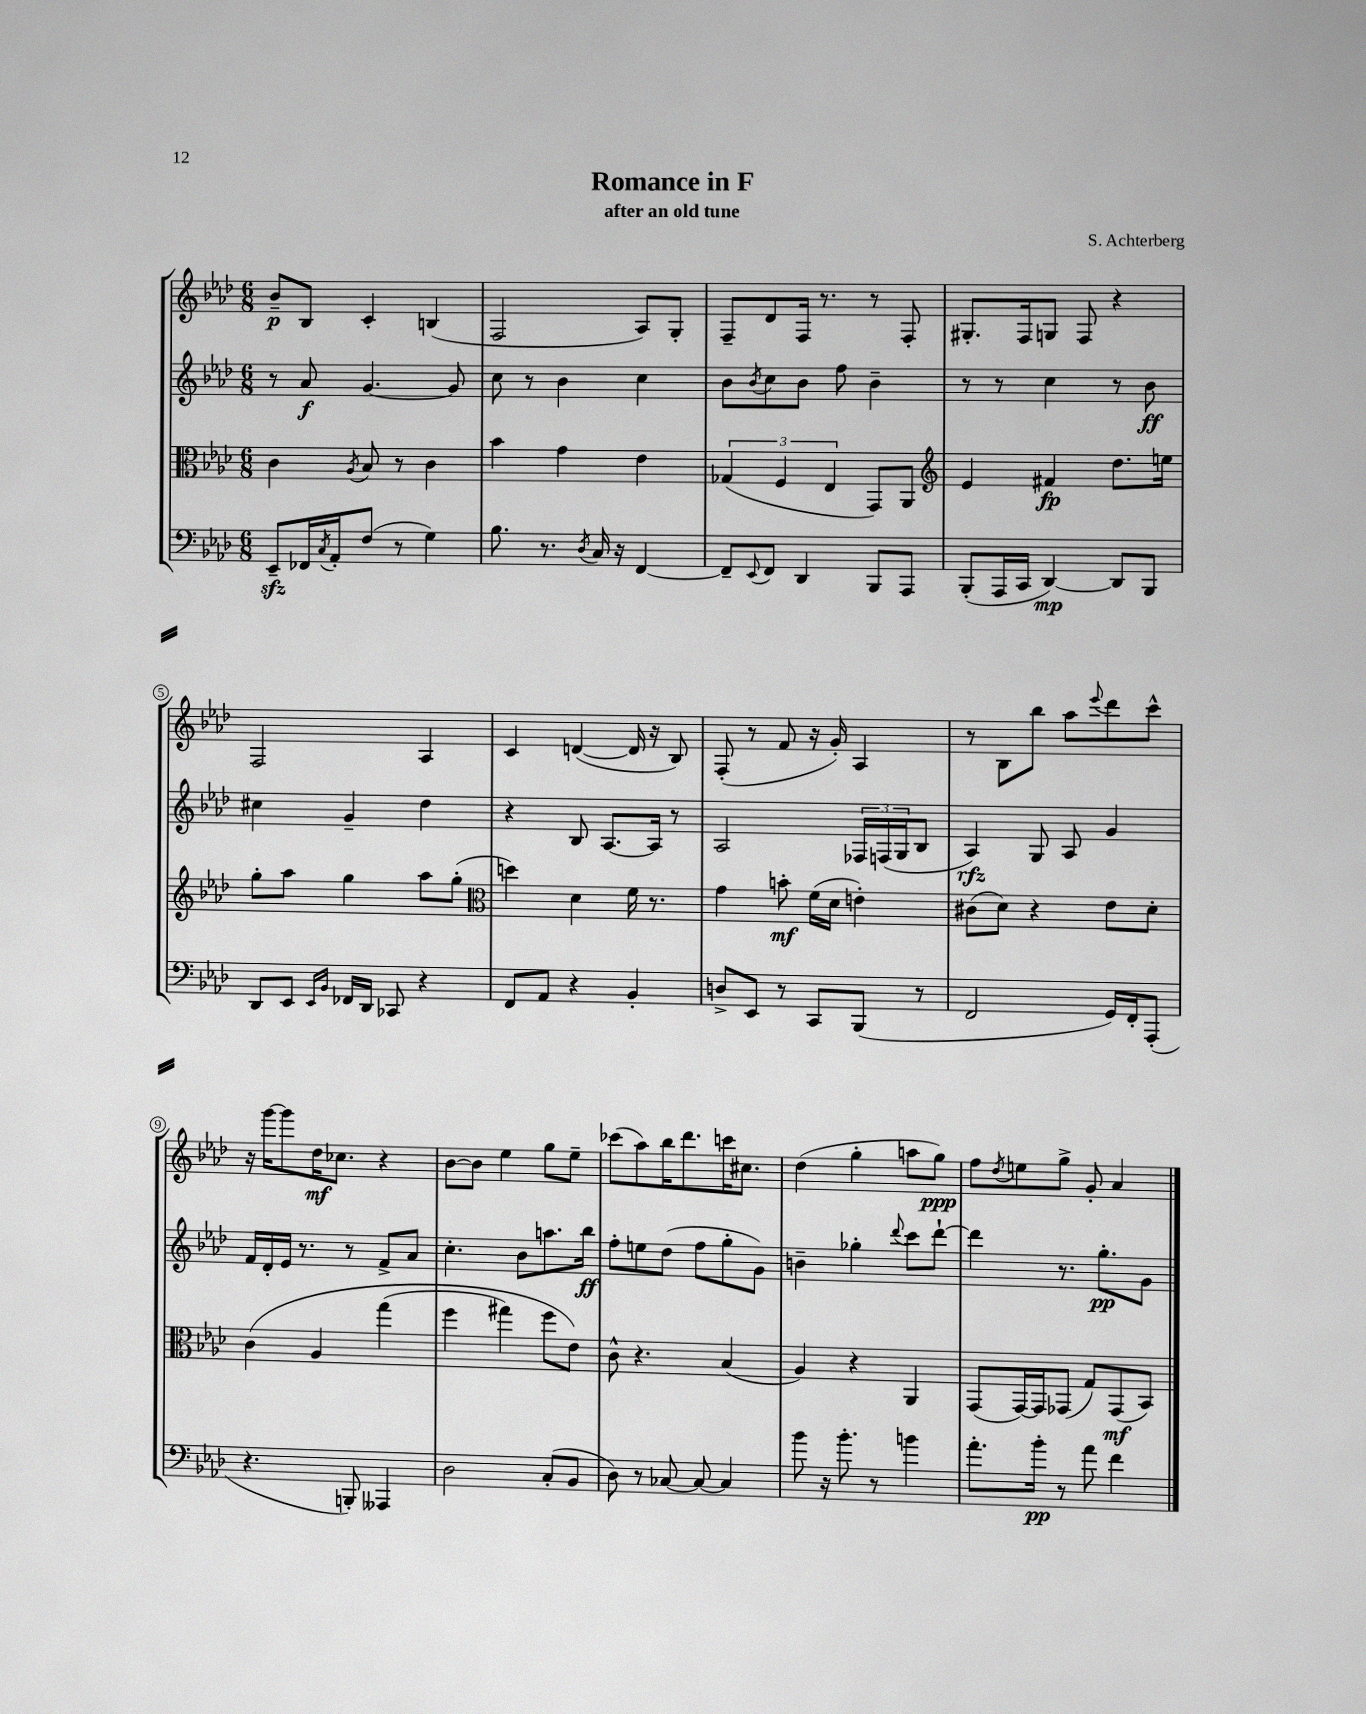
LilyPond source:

\header { title = "Romance in F" composer = "S. Achterberg" subtitle = "after an old tune" }
<<
\new StaffGroup <<
\new Staff = "s0" {
    \clef treble \key aes \major \numericTimeSignature \time 6/8
    bes'8--\p bes8 c'4-. b4( |
    f2 aes8) g8-. |
    f8-- des'8 f16 r8. r8 f8-. |
    gis8.-. f16 g8 f8 r4 |
    f2 aes4 |
    c'4 d'4~( d'16 r16 bes8) |
    f8-.( r8 f'8 r16 g'16-.) aes4 |
    r8 bes8 bes''8 aes''8 \appoggiatura { ees'''8 } des'''8 c'''8-^ |
    r16 g'''16~ g'''8 des''16\mf ces''8. r4 |
    bes'8~ bes'8 ees''4 g''8 ees''8-- |
    ces'''8( aes''8) bes''16 des'''8. c'''16 cis''8. |
    des''4( g''4-. a''8 g''8\ppp) |
    f''8 \acciaccatura { des''8 } e''8 g''8-> g'8-. aes'4 \bar "|." |
}
\new Staff = "s1" {
    \clef treble \key aes \major \numericTimeSignature \time 6/8
    r8 aes'8\f g'4.~ g'8 |
    c''8 r8 bes'4 c''4 |
    bes'8 \acciaccatura { bes'8 } c''8 bes'8 f''8 bes'4-- |
    r8 r8 c''4 r8 bes'8\ff |
    cis''4 g'4-- des''4 |
    r4 bes8 aes8.~ aes16 r8 |
    aes2 \tuplet 3/2 { fes16 f16( g16 } bes8 |
    aes4\rfz) g8 aes8 g'4 |
    f'16 des'16-. ees'16 r8. r8 f'8-> aes'8 |
    c''4.-. bes'8 a''8. bes''16\ff |
    f''8-. e''8 des''8( f''8 g''8-. g'8) |
    b'4-- ges''4-. \appoggiatura { des'''8 } c'''8 des'''8~-! |
    des'''4 r8. g''8.-.\pp g'8 \bar "|." |
}
\new Staff = "s2" {
    \clef alto \key aes \major \numericTimeSignature \time 6/8
    c'4 \acciaccatura { aes8 } bes8 r8 c'4 |
    bes'4 g'4 ees'4 |
    \tuplet 3/2 { ges4( f4 ees4 } g,8) aes,8 |
    \clef treble ees'4 fis'4\fp des''8. e''16 |
    g''8-. aes''8 g''4 aes''8 g''8-.( |
    \clef alto d''4) des'4 f'16 r8. |
    g'4 b'8-.\mf f'16( des'16 e'4-.) |
    cis'8( des'8) r4 ees'8 des'8-. |
    c'4\( aes4 g''4( |
    f''4 gis''4) f''8 ees'8\) |
    c'8-^ r4. bes4( |
    aes4) r4 aes,4 |
    g,8( g,16~) g,16 ges,8( g8) ges,8\mf( bes,8) \bar "|." |
}
\new Staff = "s3" {
    \clef bass \key aes \major \numericTimeSignature \time 6/8
    ees,8--\sfz fes,16 \acciaccatura { c8 } aes,16-. f8( r8 g4) |
    bes8. r8. \acciaccatura { des8 } c16 r16 f,4~ |
    f,8-- \appoggiatura { ees,8 } f,8 des,4 bes,,8 aes,,8 |
    bes,,8-.( aes,,16 c,16 des,4~\mp) des,8 bes,,8 |
    des,8 ees,8 \grace { ees,16 bes,16 } fes,16 des,16 ces,8 r4 |
    f,8 aes,8 r4 bes,4-. |
    d8-> ees,8 r8 c,8 bes,,8( r8 |
    f,2 g,16) f,16-. aes,,8-.( |
    r4. b,,8-.) aeses,,4 |
    des2 c8-.( bes,8 |
    des8) r8 ces8~ ces8~ ces4 |
    bes'8 r16 bes'8.-. r8 b'4 |
    aes'8.-. bes'16-.\pp r8 aes'8 f'4 \bar "|." |
}
>>
>>
\layout { \context { \Score \override BarNumber.stencil = #(make-stencil-circler 0.1 0.3 ly:text-interface::print) } }
